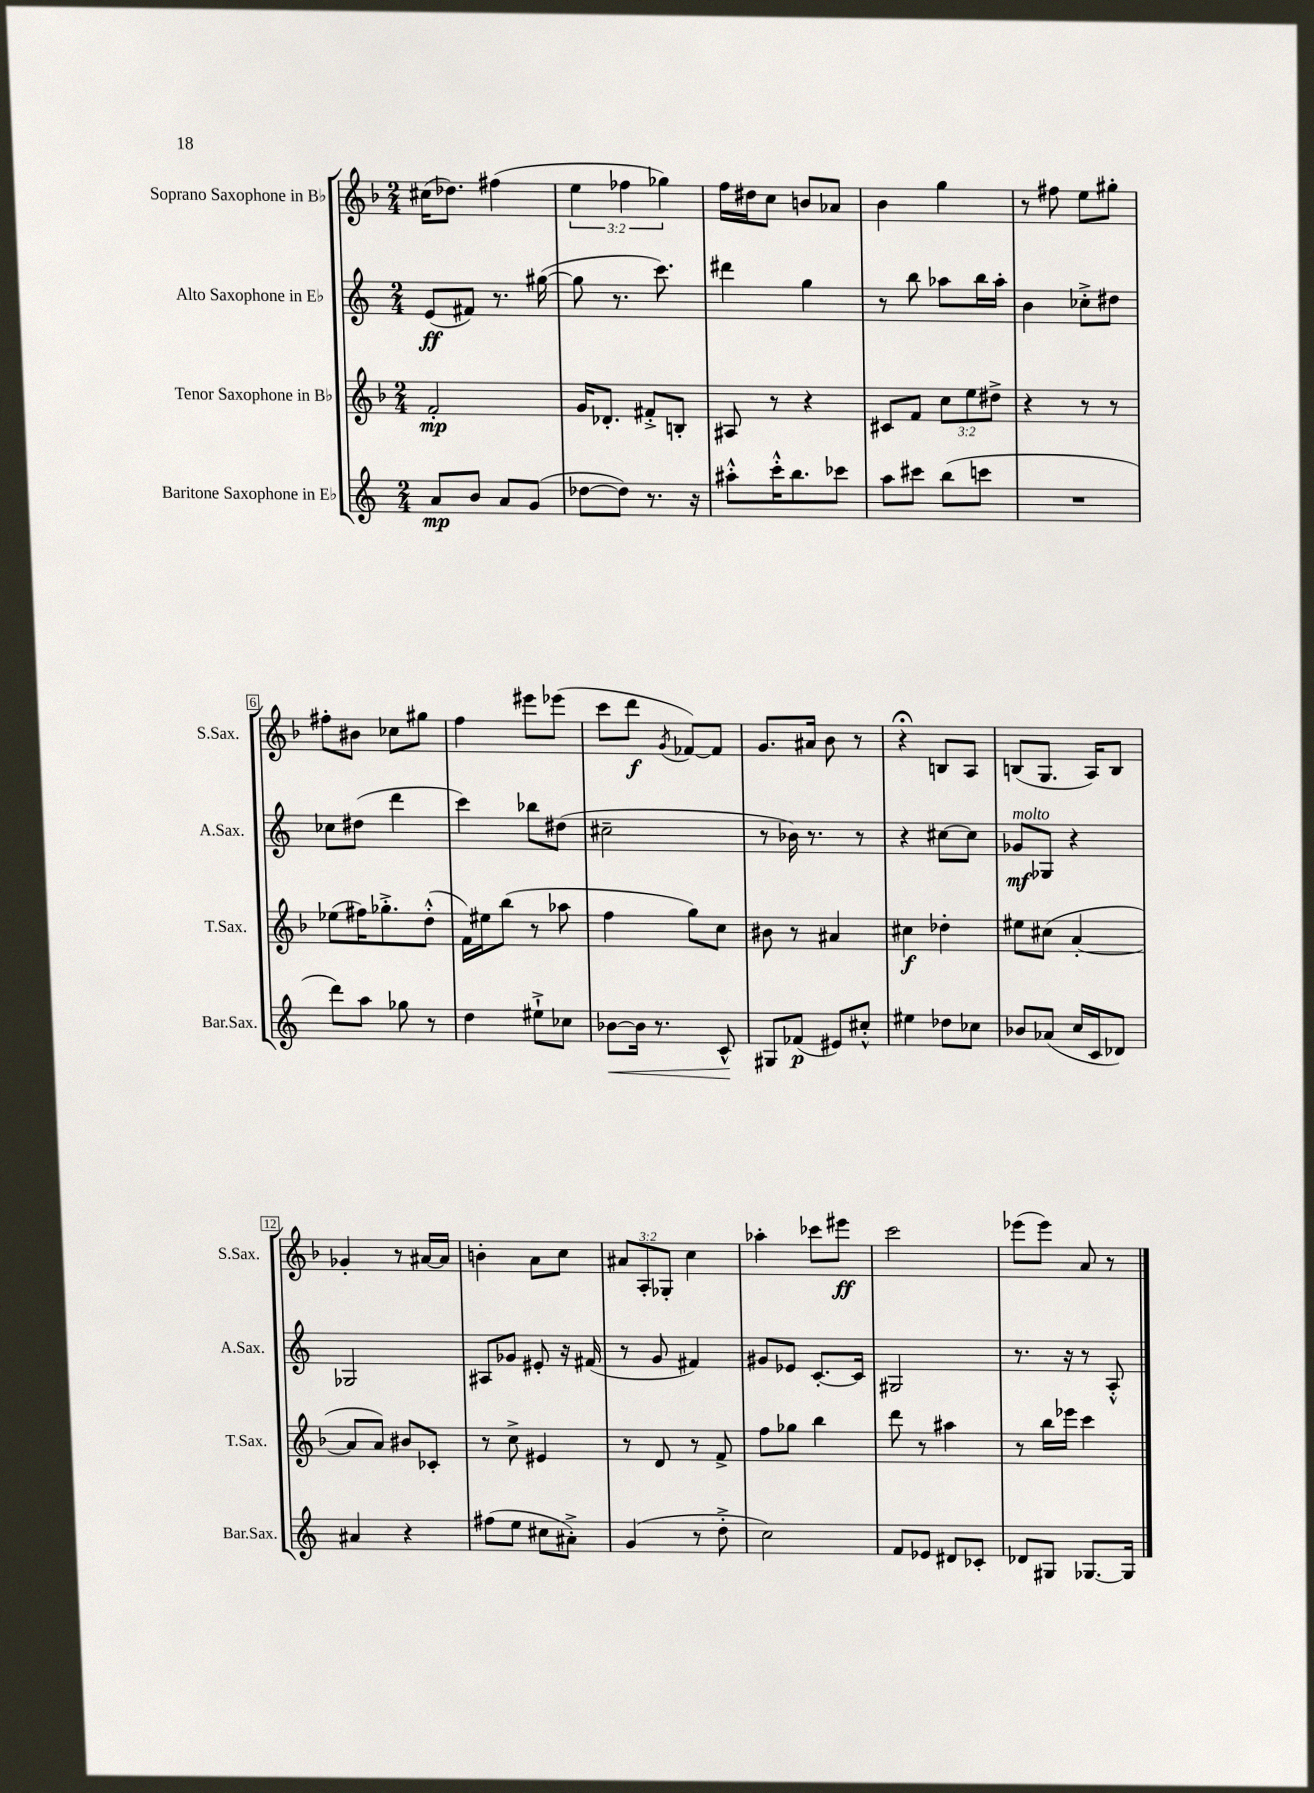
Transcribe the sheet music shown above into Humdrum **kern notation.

**kern	**kern	**kern	**kern
*staff4	*staff3	*staff2	*staff1
*clefG2	*clefG2	*clefG2	*clefG2
*k[]	*k[b-]	*k[]	*k[b-]
*M2/4	*M2/4	*M2/4	*M2/4
8a	2f'	(8e	(16cc#
.	.	.	8.dd-)
8b	.	8f#)	.
8a	.	8.r	(4ff#
(8g	.	.	.
.	.	([16gg#	.
=	=	=	=
[8dd-	16g	8gg#]	6ee
.	8.d-'	.	.
8dd-])	.	8.r	.
.	.	.	6ff-
8.r	8f#'^	.	.
.	.	8.ccc)	.
.	.	.	6gg-)
.	8B'	.	.
16r	.	.	.
=	=	=	=
8aa#'^^	8A#	4ddd#	16ff
.	.	.	16dd#
16ccc'^^	8r	.	8cc
8.bb	.	.	.
.	4r	4gg	8b
8ccc-	.	.	8a-
=	=	=	=
8aa	8c#	8r	4b-
8ccc#	8f	8bb	.
(8bb	12cc	8aa-	4gg
.	12ee	.	.
8ccc	.	16bb	.
.	12dd#^	.	.
.	.	16aa-'	.
=	=	=	=
2r	4r	4b	8r
.	.	.	8ff#
.	8r	8cc-'^	8ee
.	8r	8dd#	8gg#'
=	=	=	=
8ddd)	(8ee-	8cc-	8ff#'
8aa	16ff#)	(8dd#	8b#
.	8.gg-'^	.	.
8gg-	.	4ddd	8cc-
8r	(8dd'^^	.	8gg#
=	=	=	=
4dd	16f)	4ccc)	4ff
.	16ee#	.	.
.	(8bb-	.	.
8ee#`^	8r	8bb-	8eee#
8cc-	8aa-	(8dd#	(8eee-
=	=	=	=
[8b-	4ff	2cc#~	8ccc
16b-]	.	.	8ddd
8.r	.	.	.
.	.	.	8qg
.	8gg)	.	[8f-)
8c^^	8cc	.	8f-]
=	=	=	=
8G#	8b#	8r	8.g
(8f-	8r	16b-)	.
.	.	8.r	16a#
8e#)	4a#	.	8b-
8cc#'^^	.	8r	8r
=	=	=	=
4ee#	4cc#	4r	4r;
8dd-	4dd-'	[8cc#	8B
8cc-	.	8cc#]	8A
=	=	=	=
8b-	8ee#	8g-	(8B
(8a-	(8cc#	8G-	8.G
16cc	[4a'	4r	.
16c	.	.	16A)
8d-)	.	.	8B
=	=	=	=
4a#	8a]	2G-	4g-'
.	8a)	.	.
4r	8b#	.	8r
.	8c-'	.	[16a#
.	.	.	16a#]
=	=	=	=
(8ff#	8r	8A#	4b'
8ee	8cc^	8g-	.
8cc#	4e#	8e#'	8a
8a#'^)	.	16r	8cc
.	.	(16f#	.
=	=	=	=
(4g	8r	8r	12a#
.	.	.	12A'
.	8d	8g	.
.	.	.	12G-'
8r	8r	4f#)	4cc
8dd'^	8f^	.	.
=	=	=	=
2cc)	8ff	8g#	4aa-'
.	8gg-	8e-	.
.	4bb-	[8.c'	8ccc-
.	.	.	8eee#
.	.	16c]	.
=	=	=	=
8f	8ddd	2G#	2ccc
8e-	8r	.	.
8d#	4aa#	.	.
8c-'	.	.	.
=	=	=	=
8d-	8r	8.r	(8eee-
8G#	16bb-	.	8eee-)
.	16eee-	16r	.
[8.G-	4ccc	8r	8a
.	.	8A'^^	8r
16G-]	.	.	.
==	==	==	==
*-	*-	*-	*-
